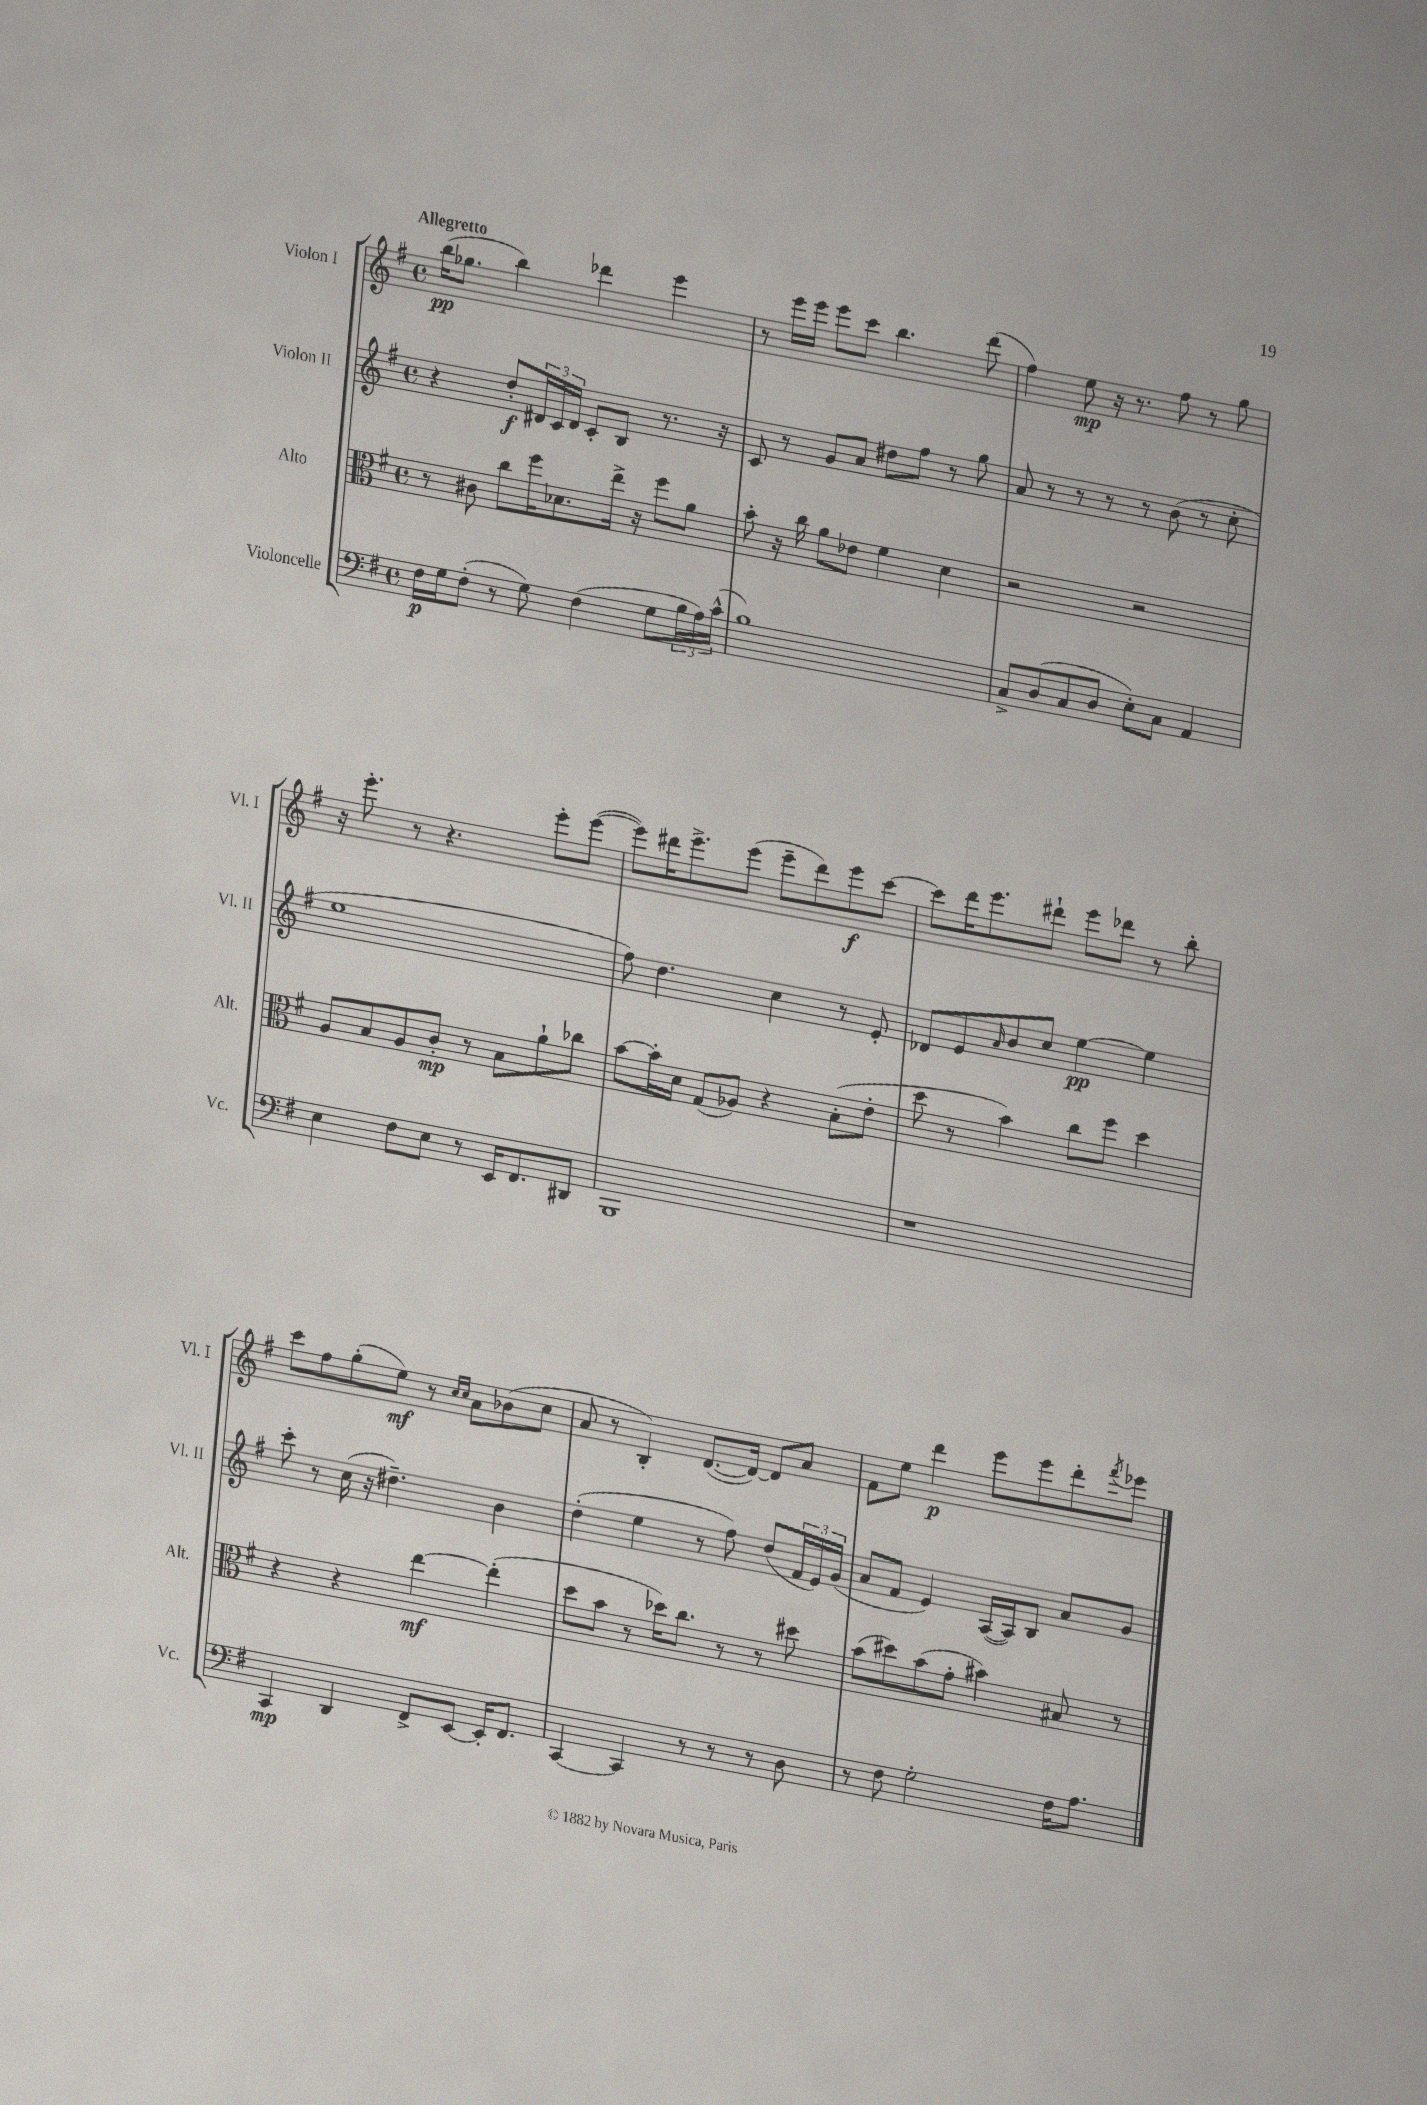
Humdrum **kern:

**kern	**kern	**kern	**kern
*staff4	*staff3	*staff2	*staff1
*clefF4	*clefC3	*clefG2	*clefG2
*k[f#]	*k[f#]	*k[f#]	*k[f#]
*M4/4	*M4/4	*M4/4	*M4/4
*met(c)	*met(c)	*met(c)	*met(c)
16F#\LL	8r	4r	(16bb\LK
16G\J	.	.	8.gg-\J
(8F#'\J	8c#\	.	.
8r	8cc\L	8dd'/L	4bb\)
8G\)	16ff#\K	24d#/L	.
.	.	24c/	.
.	8.d-\	.	.
.	.	24d#/JJ	.
(4F#\	.	8c'/L	4ddd-\
.	16ee^\Jk	8B/J	.
.	16r	.	.
8G\L	8ff#\L	8.r	4eee\
24B\L	8a\J	.	.
24A\)	.	.	.
.	.	16r	.
(24c^^\JJ	.	.	.
=	=	=	=
1B)	8b'\	8c/	8r
.	16r	8r	16eee\LL
.	16cc\	.	16eee\JJ
.	8a\L	8g/L	8eee\L
.	8e-\J	8a/J	8ccc\J
.	4f#\	8dd#\L	4.bb\
.	.	8ff#\J	.
.	4d\	8r	.
.	.	8gg\	(8ddd\
=	=	=	=
8C^/L	2r	8a/	4ff#\)
(8D/	.	8r	.
8C/	.	8r	8ee\
8D/J	.	8r	16r
.	.	.	8.r
8E'\L)	2r	8r	.
8C\J	.	(8b\	8ff#\
4AA/	.	8r	8r
.	.	8cc'\	8gg\
=	=	=	=
4E\	8A/L	1ee	16r
.	.	.	8.eee'\
.	8B/	.	.
8F#\L	8A/	.	8r
8E\J	8c'/J	.	4.r
8r	8r	.	.
16EE/LK	8B\L	.	.
8.FF#/	.	.	.
.	8a`\	.	8eee'\L
8DD#/J	8cc-\J	.	([8eee\J
=	=	=	=
1BBB	[8b\L	8ff#\)	8eee\]L)
.	16b'\]L	4.dd\	16ddd#\K
.	16d\JJ	.	8.eee^\
.	(8G/L	.	.
.	8A-/J)	.	(8eee\J
.	4r	4cc\	8eee~\L
.	.	.	8ddd#\)
.	(8B'\L	8r	8eee\
.	8e'\J	8e'/	[8ccc\J
=	=	=	=
1r	8dd\	8d-/L	8ccc\]L
.	8r	8e/	16ddd\K
.	.	.	8.eee\
.	.	16qqa/	.
.	4b\)	8b/	.
.	.	8cc/J	8ddd#`\J
.	8cc\L	[4ee\	8eee\L
.	8ff#\J	.	8ddd-\J
.	4dd\	4ee\]	8r
.	.	.	8bb'\
=	=	=	=
4CC/	4r	8ccc'\	8ccc\L
.	.	8r	8ff#\
4DD/	4r	(16cc\	(8gg'\
.	.	16r	.
.	.	4.dd#~\)	8ee\J)
8FF#^/L	[4ee\	.	8r
.	.	.	16qqcc/LL
.	.	.	16qqcc/JJ
[8EE/J	.	.	8a\L
16EE'/]LK	(4ee'\]	4b\	(8b-\
8.FF#/J	.	.	.
.	.	.	8cc\J
=	=	=	=
[4CC/	8dd\L	(4dd'\	8a/
.	8b\J	.	8r
4CC/]	8r	4ee\	4B'/)
.	16dd-\LK)	.	.
.	8.cc\J	.	.
8r	.	8r	([8.d/L
8r	8r	8ff#\)	.
.	.	.	16d/_Jk)
8r	8r	(8dd/L	8d/]L
8D\	8dd#\	24f#/L	8a/J
.	.	24e/)	.
.	.	(24g/JJ	.
=	=	=	=
8r	(8b\L	8a/L	8f#\L
8F#\	8dd#\)	8f#/J	8ee\J
2G'\	(8b\	4e/)	4ddd\
.	8g'\J	.	.
.	4b#\)	([16A/LL	8eee\L
.	.	16A/]J)	.
.	.	8B/J	8eee\
16F#\LK	8B#/	8a/L	8ddd'\
8.A\J	.	.	.
.	.	.	8qfff#/
.	8r	8g/J	8eee-\J
==	==	==	==
*-	*-	*-	*-
